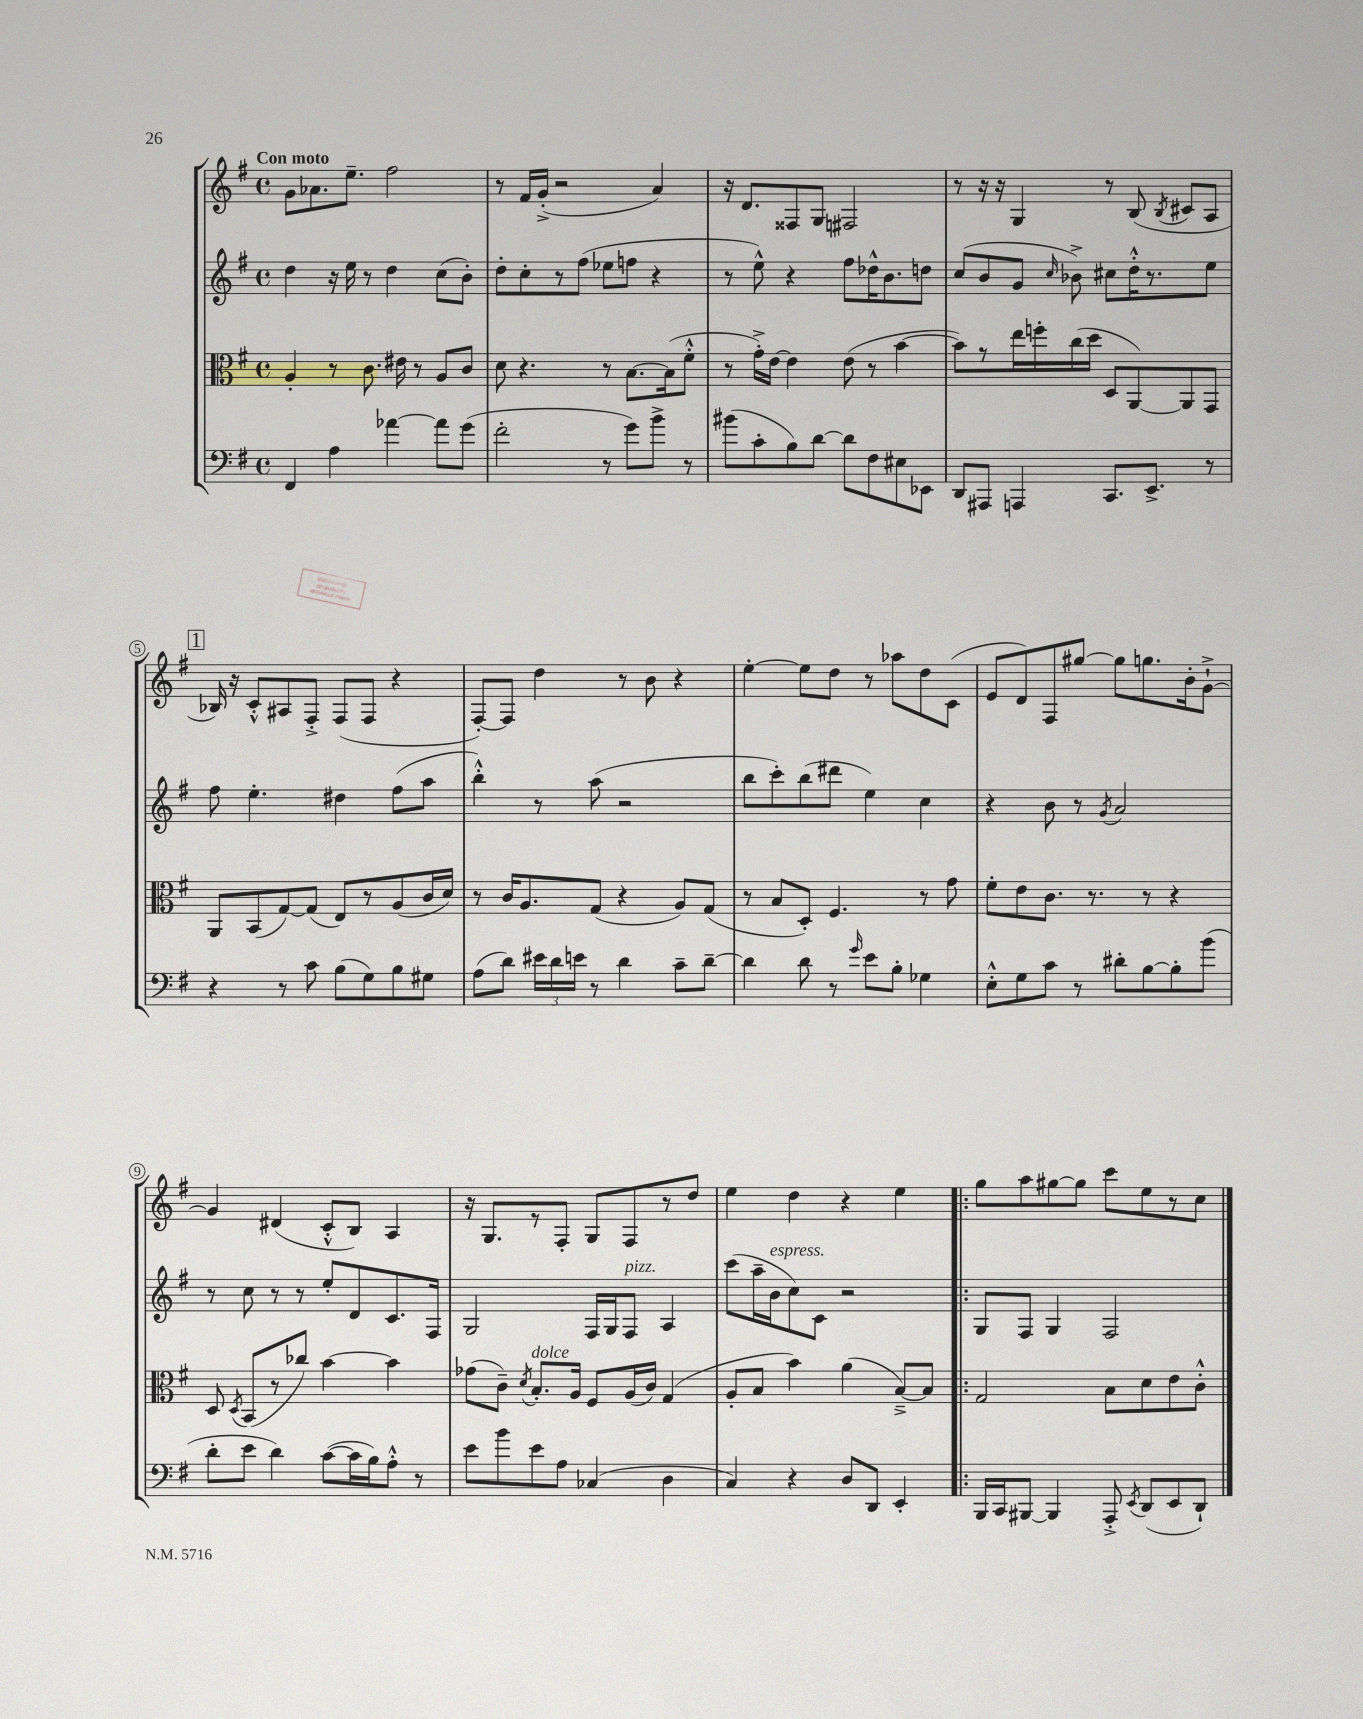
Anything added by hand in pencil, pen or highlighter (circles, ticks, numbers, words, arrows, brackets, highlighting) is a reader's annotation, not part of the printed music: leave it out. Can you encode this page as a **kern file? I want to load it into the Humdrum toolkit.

**kern	**kern	**kern	**kern
*staff4	*staff3	*staff2	*staff1
*clefF4	*clefC3	*clefG2	*clefG2
*k[f#]	*k[f#]	*k[f#]	*k[f#]
*M4/4	*M4/4	*M4/4	*M4/4
*met(c)	*met(c)	*met(c)	*met(c)
4FF#	4A'	4dd	8g
.	.	.	8.a-
4A	8r	16r	.
.	.	16ee	8.ee~
.	8.c	8r	.
[4a-	.	4dd	2ff#
.	16e#	.	.
.	8r	.	.
8a-]	8A	(8cc	.
(8g	8c	8b')	.
=	=	=	=
2f#'	8d	8dd'	8r
.	4.r	8cc'	16f#
.	.	.	(16g'^
.	.	8r	2r
.	.	(8ff#	.
8r	8r	8ee-	.
8g)	[8.B	8ff	.
8b^	.	4r	4a)
.	(16B]	.	.
8r	8f#'^^	.	.
=	=	=	=
(8b#	8r	8r	16r
.	.	.	8.d
8c'	16g'^)	8ee^^)	.
.	[16e	.	.
8B)	4e]	4r	8F##
[8d	.	.	8G
8d]	(8e	8ff#	2F#
8F#	8r	16dd-^^	.
.	.	8.b	.
8E#	[4b	.	.
8EE-	.	8dd	.
=	=	=	=
8DD	8b])	(8cc	8r
8AAA#	8r	8b	16r
.	.	.	16r
4AAA	16ee	8g	4G
.	16ff'	.	.
.	.	16qqcc	.
.	(16cc	8b-^)	.
.	16dd	.	.
8.CC	8D	8cc#	8r
.	[8AA)	16dd'^^	(8B
8.EE^	.	8.r	.
.	.	.	8qB
.	8AA]	.	8c#
8r	8GG	8ee	8A
=	=	=	=
4r	8AA	8ff#	16B-)
.	.	.	16r
.	(8BB	4.ee'	8c'^^
8r	[8G)	.	8A#
8c	(8G]	.	8F#'^
(8B	8E)	4dd#	(8F#
8G)	8r	.	8F#
8B	(8A	(8ff#	4r
8G#	16c	8aa	.
.	16d)	.	.
=	=	=	=
(8A	8r	4bb'^^)	[8F#')
8d)	16c	.	8F#]
.	8.A	.	.
24e#	.	8r	4dd
24d	.	.	.
24e	.	.	.
8r	(8G	(8aa	.
4d	4r	2r	8r
.	.	.	8b
8c~	8A)	.	4r
[8d~	(8G	.	.
=	=	=	=
4d]	8r	8bb	[4ee'
.	8B	8ccc')	.
8d	8D')	(8bb	8ee]
8r	4.F#	8ddd#	8dd
16qqg	.	.	.
8e	.	4ee)	8r
8B'	.	.	8aa-
4G-	8r	4cc	8dd
.	8g	.	(8c
=	=	=	=
8E'^^	8f#'	4r	8e
8G	8e	.	8d)
8c	8.c	8b	8F#
8r	.	8r	[8gg#
.	8.r	.	.
.	.	8qg	.
8d#'	.	2a	8gg#]
[8B	8r	.	8.gg
8B']	4r	.	.
.	.	.	16b'
(8b	.	.	[8g`^
=	=	=	=
8d'	8D	8r	4g]
.	8qD	.	.
8e	(8BB	8cc	.
4d)	8r	8r	(4d#
.	8cc-)	8r	.
([8c	[4b	8ee'	8c'^^
16c]	.	8d	8B)
16B)	.	.	.
8A'^^	4b]	8.c	4A
8r	.	.	.
.	.	16F#	.
=	=	=	=
8e	(8g-	2G	16r
.	.	.	8.G
8b	8c~)	.	.
.	8qd	.	.
8e	8.B'	.	8r
8A	.	.	8F#'
.	16A	.	.
(4C-	8F#	16F#	8G
.	.	16G	.
.	(16A	8F#	8F#
.	16c)	.	.
4D	(4G	4A	8r
.	.	.	8dd
=	=	=	=
4C)	8A'	(8ccc	4ee
.	8B	16aa~	.
.	.	16b	.
4r	4b)	8cc)	4dd
.	.	8c	.
8D	(4a	2r	4r
8DD	.	.	.
4EE'	[8B~^)	.	4ee
.	8B]	.	.
=!|:	=!|:	=!|:	=!|:
16BBB	2G	8G	8gg
16CC	.	.	.
[8BBB#	.	8F#	8aa
4BBB#]	.	4G	[8gg#
.	.	.	8gg#]
8AAA'^	8B	2F#	8ccc
8qEE	.	.	.
(8DD	8d	.	8ee
8EE	8e	.	8r
8DD`)	8c'^^	.	8cc
==	==	==	==
*-	*-	*-	*-
